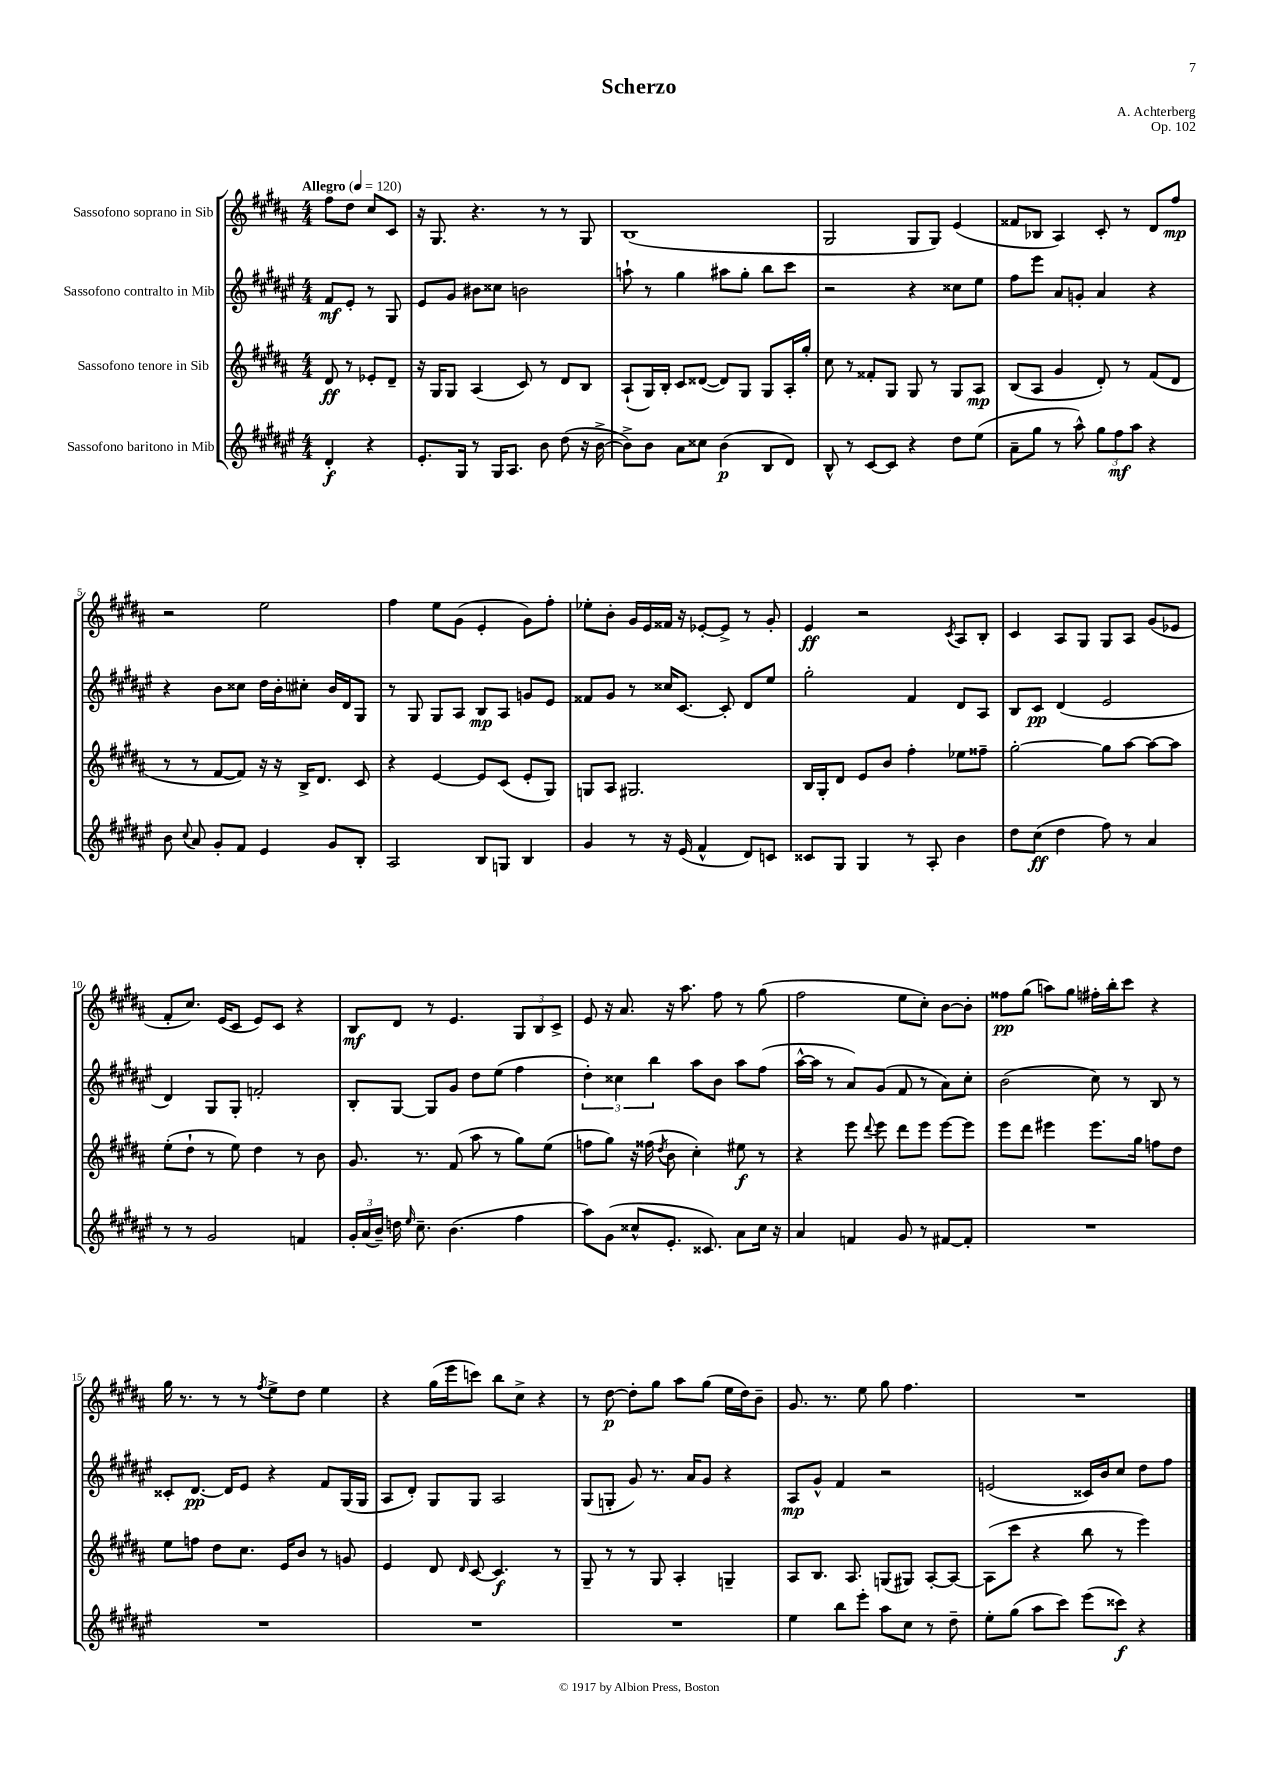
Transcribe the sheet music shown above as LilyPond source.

\header { title = "Scherzo" composer = "A. Achterberg" opus = "Op. 102" }
<<
\new StaffGroup <<
\new Staff = "s0" \with { instrumentName = "Sassofono soprano in Sib" } {
    \clef treble \key b \major \numericTimeSignature \time 4/4 \partial 2 \tempo "Allegro" 4 = 120
    \autoBeamOff fis''8[ dis''8] cis''8[ cis'8] |
    r16 gis8. r4. r8 r8 gis8 |
    b1( |
    gis2 gis8[ gis8]) e'4( |
    fisis'8[ bes8] ais4) cis'8-. r8 dis'8[ fis''8]\mp |
    r2 e''2 |
    fis''4 e''8[ gis'8]( e'4-. gis'8[) fis''8]-. |
    ees''8[-. b'8]-. gis'16[ e'16 fisis'16] r16 ees'8[~-. ees'8]-> r8 gis'8-. |
    e'4\ff r2 \acciaccatura { cis'8 } ais8[ b8]-. |
    cis'4 ais8[ gis8] gis8[ ais8] gis'8[( ees'8] |
    fis'8[-. cis''8.]) e'16[( cis'8] e'8[) cis'8] r4 |
    b8[\mf dis'8] r8 e'4. \tuplet 3/2 { gis8[ b8 cis'8]-> } |
    e'8 r16 ais'8. r16 ais''8. fis''8 r8 gis''8( |
    fis''2 e''8[ cis''8]-.) b'8[~ b'8]-. |
    fisis''8[\pp gis''8]( a''8[) gis''8] fis''16[-. b''16-. cis'''8] r4 |
    gis''16 r8. r8 r8 \acciaccatura { fis''8 } e''8[-> dis''8] e''4 |
    r4 gis''16[( e'''16 c'''8]) b''8[ cis''8]-> r4 |
    r8 dis''8~\p dis''8[-. gis''8] ais''8[ gis''8]( e''16[ dis''16) b'8]-- |
    gis'8. r8. e''8 gis''8 fis''4. |
    R1 \bar "|." |
}
\new Staff = "s1" \with { instrumentName = "Sassofono contralto in Mib" } {
    \clef treble \key fis \major \numericTimeSignature \time 4/4 \partial 2
    \autoBeamOff fis'8[\mf eis'8]-. r8 gis8 |
    eis'8[ gis'8] bis'8[ cisis''8] b'2 |
    a''8-! r8 gis''4 ais''8[ gis''8]-. b''8[ cis'''8] |
    r2 r4 cisis''8[ eis''8] |
    fis''8[ eis'''8] ais'8[ g'8]-. ais'4 r4 |
    r4 b'8[ cisis''8] dis''16[ b'16-. cis''8]-. b'16[ dis'16 gis8] |
    r8 gis8 gis8[ ais8] b8[\mp ais8] g'8[ eis'8] |
    fisis'8[ gis'8] r8 cisis''16[ cis'8.]~ cis'8-. dis'8[ eis''8] |
    gis''2-. fis'4 dis'8[ ais8] |
    b8[ cis'8]\pp dis'4( eis'2 |
    dis'4) gis8[ gis8]-. f'2-. |
    b8[-. gis8]~ gis8[ gis'8] dis''8[ eis''8]( fis''4 |
    \tuplet 3/2 { dis''4-.) cisis''4 b''4 } ais''8[ b'8] ais''8[ fis''8]( |
    ais''16[~-^ ais''16] r8 ais'8[) gis'8]( fis'8 r8 ais'8[) cis''8]-. |
    b'2( cis''8) r8 b8 r8 |
    cisis'8[-. dis'8.]~\pp dis'16[ eis'8] r4 fis'8[ gis16( gis16] |
    ais8[ dis'8]-.) gis8[ gis8] ais2 |
    gis8[( g8]-. gis'8) r8. ais'16[ gis'8] r4 |
    ais8[\mp gis'8]-^ fis'4 r2 |
    e'2( cisis'16[) b'16 cis''8] dis''8[ fis''8] \bar "|." |
}
\new Staff = "s2" \with { instrumentName = "Sassofono tenore in Sib" } {
    \clef treble \key b \major \numericTimeSignature \time 4/4 \partial 2
    \autoBeamOff dis'8\ff r8 ees'8[-. dis'8]-- |
    r16 gis16[ gis8] ais4( cis'8) r8 dis'8[ b8] |
    ais8[-!( gis16) b16]-. cis'8[ disis'8]~( disis'8[) gis8] gis8[ ais16-. gis''16]-. |
    cis''8 r8 fisis'8[-. gis8] gis8 r8 gis8[ ais8]\mp |
    b8[( ais8] gis'4 dis'8-.) r8 fis'8[( dis'8] |
    r8 r8 fis'8[~ fis'8]) r16 r16 b16[-> dis'8.] cis'8 |
    r4 e'4~ e'8[ cis'8]( e'8[-. gis8]) |
    g8[ ais8] gis2. |
    b16[ gis16-. dis'8] e'8[ b'8] fis''4-. ees''8[ fisis''8]-- |
    gis''2~-. gis''8[ ais''8]~ ais''8[~ ais''8] |
    e''8[-.( dis''8]-! r8 e''8) dis''4 r8 b'8 |
    gis'8. r8. fis'8( ais''8 r8 gis''8[) e''8]( |
    f''8[ gis''8]) r16 fisis''16( \acciaccatura { dis''8 } b'8 cis''4-.) eis''8\f r8 |
    r4 e'''8 \appoggiatura { dis'''8 } e'''8 dis'''8[ e'''8] e'''8[~ e'''8] |
    e'''8[ dis'''8] eis'''4 eis'''8.[ gis''16] f''8[ dis''8] |
    e''8[ f''8] dis''8[ cis''8.] e'16[ b'8] r8 g'8 |
    e'4 dis'8 \grace { dis'16 } cis'8~ cis'4.\f r8 |
    gis8-- r8 r8 gis8 ais4-. g4-- |
    ais8[ b8.] ais8. g8[( gis8]) ais8[~-. ais8]~ |
    ais8[( cis'''8] r4 b''8 r8 e'''4) \bar "|." |
}
\new Staff = "s3" \with { instrumentName = "Sassofono baritono in Mib" } {
    \clef treble \key fis \major \numericTimeSignature \time 4/4 \partial 2
    \autoBeamOff dis'4-.\f r4 |
    eis'8.[-. gis16] r8 gis16[ ais8.] b'8 dis''8( r16 b'16~-> |
    b'8[->) b'8] ais'8[ cisis''8] b'4\p( b8[ dis'8]) |
    b8-^ r8 cis'8[~ cis'8] r4 dis''8[ eis''8]( |
    ais'8[-- gis''8] r8 ais''8-^) \tuplet 3/2 { gis''8[ fis''8\mf ais''8] } r4 |
    b'8 \appoggiatura { cis''8 } ais'8 gis'8[-. fis'8] eis'4 gis'8[ b8]-. |
    ais2 b8[ g8] b4 |
    gis'4 r8 r16 eis'16( fis'4-^ dis'8[) c'8] |
    cisis'8[ gis8] gis4 r8 ais8-. b'4 |
    dis''8[ cis''8]\ff( dis''4 fis''8) r8 ais'4 |
    r8 r8 gis'2 f'4 |
    \tuplet 3/2 { gis'16[-. ais'16( b'16]--) } d''16 \grace { eis''16 } cis''8.-- b'4.( fis''4 |
    ais''8[) gis'8]( cisis''8[-^ eis'8.]-. cisis'8.) ais'8[ cisis''16] r16 |
    ais'4 f'4 gis'8 r8 fis'8[~ fis'8]-. |
    R1 |
    R1 |
    R1 |
    R1 |
    eis''4 b''8[ eis'''8]-. ais''8[ cis''8] r8 dis''8-- |
    eis''8[-. gis''8]( ais''8[ cis'''8]) eis'''8[( cisis'''8]\f) r4 \bar "|." |
}
>>
>>
